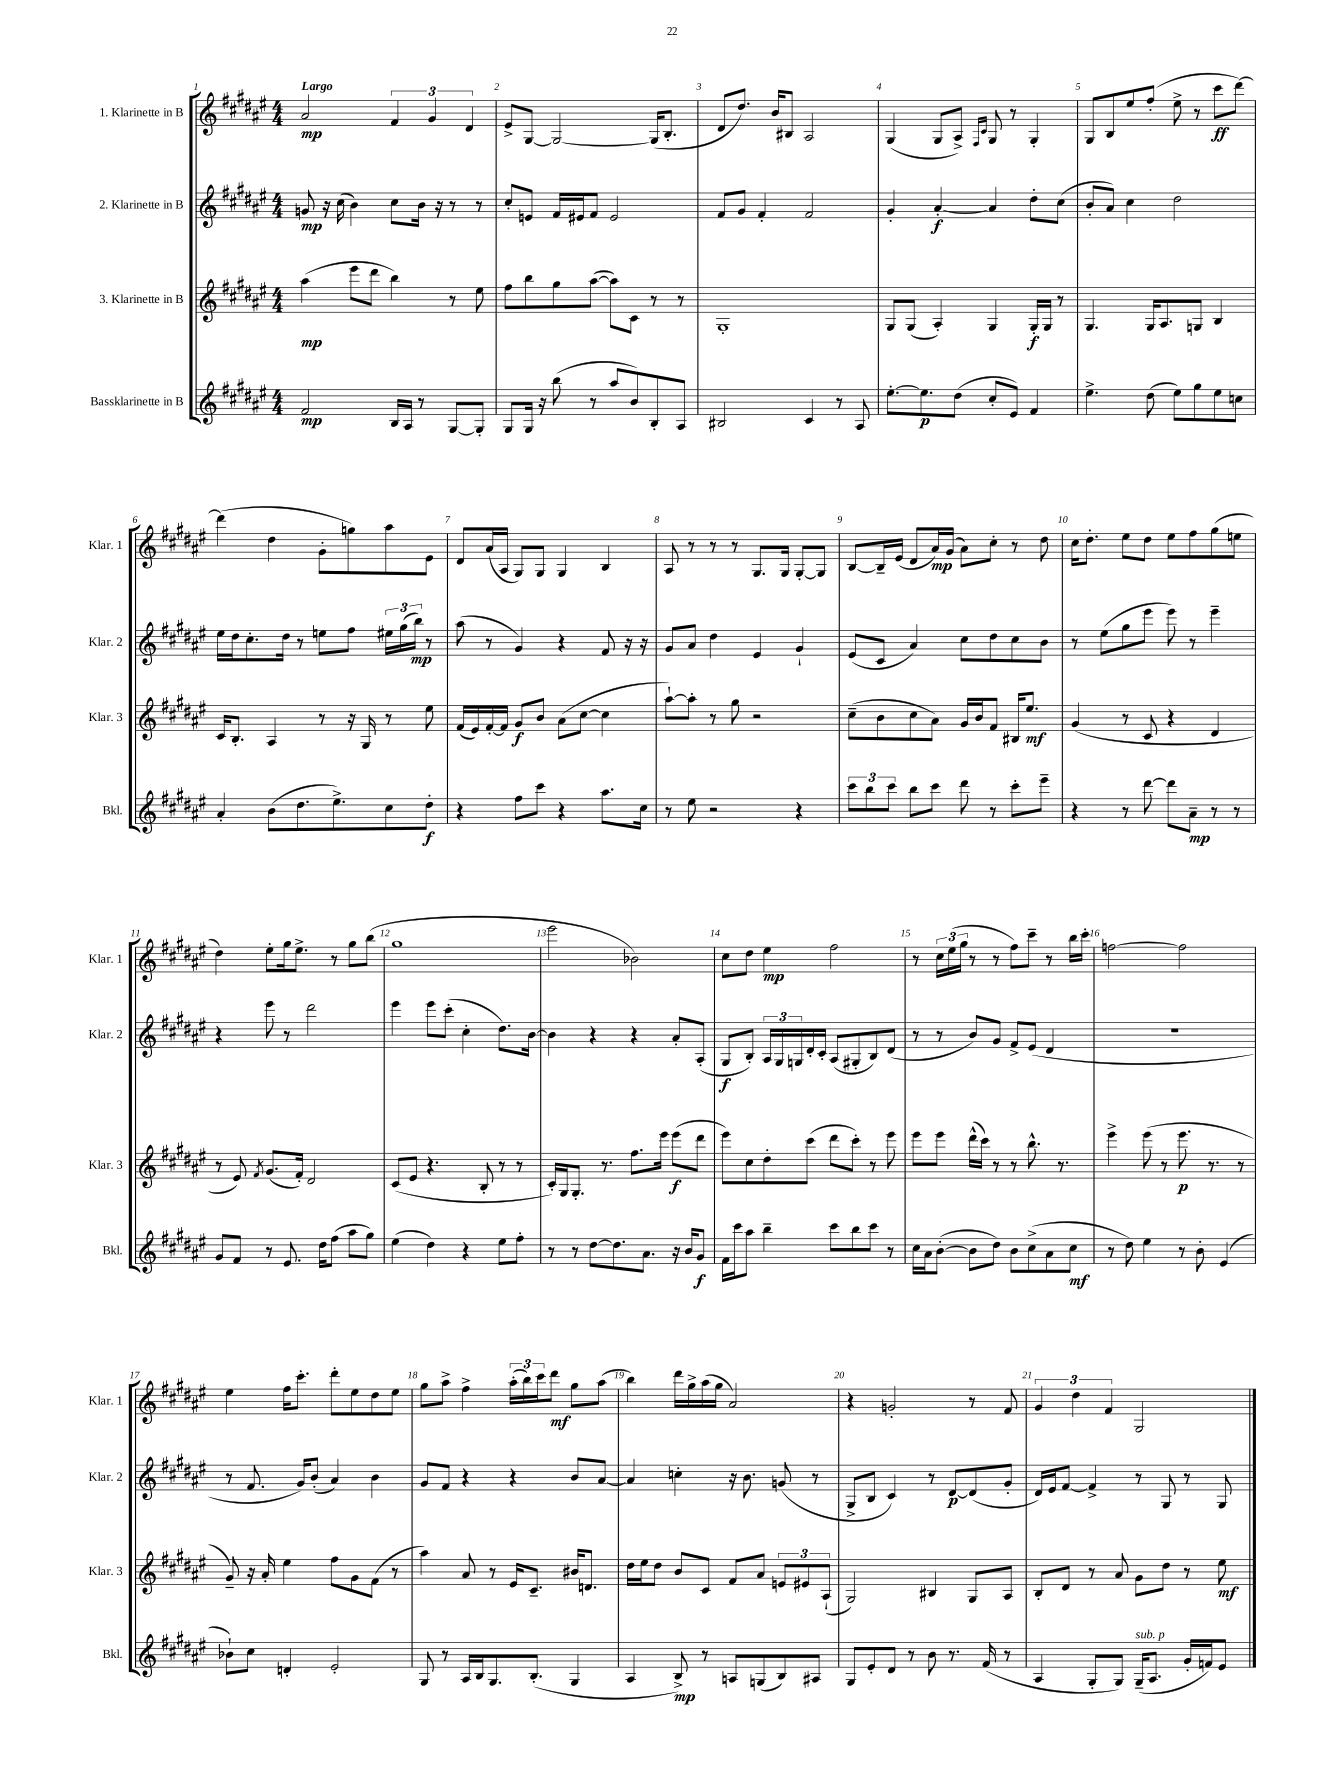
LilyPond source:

<<
\new StaffGroup <<
\new Staff = "s0" \with { instrumentName = "1. Klarinette in B" shortInstrumentName = "Klar. 1" } {
    \clef treble \key fis \major \numericTimeSignature \time 4/4 \tempo "Largo"
    ais'2\mp \tuplet 3/2 { fis'4 gis'4 dis'4 } |
    eis'8-> gis8~ gis2~ gis16( b8.-. |
    dis'8 dis''8.) b'16 bis8 ais2 |
    gis4( gis8 ais8->) \grace { fis16 cis'16 } gis8 r8 gis4-. |
    gis8 b8 eis''8 fis''8-.( eis''8-> r8 cis'''8\ff dis'''8~) |
    dis'''4( dis''4 gis'8-. g''8) ais''8 eis'8 |
    dis'8 ais'16( ais16 gis8) gis8 gis4 b4 |
    ais8 r8 r8 r8 gis8. gis16 gis8~-. gis8 |
    b8~ b16-- eis'16( dis'8 ais'16\mp) gis'16( ais'8) cis''8-. r8 dis''8 |
    cis''16 dis''8.-. eis''8 dis''8 eis''8 fis''8 gis''8( e''8 |
    dis''4) eis''8-. gis''16 eis''8.-> r8 gis''8 b''8( |
    gis''1 |
    eis'''2 bes'2) |
    cis''8 dis''8 eis''4\mp fis''2 |
    r8 \tuplet 3/2 { cis''16 eis''16( gis''16 } r8 r8 fis''8) cis'''8-- r8 b''16 cis'''16-. |
    f''2~ f''2 |
    eis''4 fis''16 cis'''8.-. dis'''8-. eis''8 dis''8 eis''8 |
    gis''8 ais''8-> fis''4-> \tuplet 3/2 { ais''16-.( b''16) cis'''16 } dis'''8\mf gis''8 ais''8( |
    b''4) dis'''16 gis''16-> ais''16( gis''16 ais'2) |
    r4 g'2-. r8 fis'8 |
    \tuplet 3/2 { gis'4 dis''4 fis'4 } gis2 \bar "|." |
}
\new Staff = "s1" \with { instrumentName = "2. Klarinette in B" shortInstrumentName = "Klar. 2" } {
    \clef treble \key fis \major \numericTimeSignature \time 4/4
    g'8\mp r16 cis''16( b'4) cis''8 b'16 r16 r8 r8 |
    cis''8-. e'8 fis'16 eis'16 fis'8 eis'2 |
    fis'8 gis'8 fis'4-. fis'2 |
    gis'4-. ais'4~-.\f ais'4 dis''8-. cis''8( |
    b'8-. ais'8) cis''4 dis''2 |
    eis''16 dis''16 cis''8.-. dis''16 r8 e''8 fis''8 \tuplet 3/2 { eis''16 gis''16( b''16\mp) } r8 |
    ais''8( r8 gis'4) r4 fis'8 r16 r16 |
    gis'8 ais'8 dis''4 eis'4 gis'4-! |
    eis'8( cis'8 ais'4) cis''8 dis''8 cis''8 b'8 |
    r8 eis''8( gis''8 eis'''8 eis'''8) r8 eis'''4-- |
    r4 eis'''8 r8 dis'''2 |
    eis'''4 eis'''8 cis'''8-.( cis''4-. dis''8.) b'16~ |
    b'4 r4 r4 ais'8-. ais8-.( |
    gis8\f b8-.) \tuplet 3/2 { ais16 gis16 g16 } dis'16-. cis'16-. ais8( gis8-. b8) dis'8( |
    r8 r8 b'8) gis'8 fis'8-> eis'8( dis'4 |
    r1 |
    r8 fis'8. gis'16) b'8-.( ais'4) b'4 |
    gis'8 fis'8 r4 r4 b'8 ais'8~ |
    ais'4 c''4-. r16 b'8. g'8( r8 |
    gis8-> b8 cis'4) r8 dis'8~\p dis'8( gis'8-. |
    dis'16) eis'16 fis'8~ fis'4-> r8 gis8 r8 gis8 \bar "|." |
}
\new Staff = "s2" \with { instrumentName = "3. Klarinette in B" shortInstrumentName = "Klar. 3" } {
    \clef treble \key fis \major \numericTimeSignature \time 4/4
    ais''4\mp( eis'''8 dis'''8 b''4) r8 eis''8 |
    fis''8 b''8 gis''8 ais''8~( ais''8) cis'8 r8 r8 |
    gis1-. |
    gis8 gis8( ais4-.) gis4 gis16-.\f gis16 r8 |
    gis4. gis16 ais8. g8 b4 |
    cis'16 b8.-. ais4 r8 r16 gis16 r8 eis''8 |
    fis'16( eis'16) fis'16~-. fis'16 gis'8\f b'8 ais'8( cis''8~ cis''4 |
    ais''8~-!) ais''8-. r8 gis''8 r2 |
    cis''8--( b'8 cis''8 ais'8) gis'16 b'16 fis'8 bis16 eis''8.\mf |
    gis'4( r8 cis'8 r4 dis'4 |
    r8 eis'8) \acciaccatura { fis'8 } gis'8.( fis'16-.) dis'2 |
    cis'8( eis'8 r4. b8-. r8 r8 |
    cis'16-.) gis16 gis8.-. r8. fis''8. eis'''16 eis'''8\f( dis'''8 |
    eis'''8) cis''8 dis''8-. cis'''8( dis'''8 cis'''8-.) r8 eis'''8 |
    eis'''8 eis'''8 dis'''16-^( cis'''16) r8 r8 b''8.-^ r8. |
    eis'''4-> eis'''8( r8 eis'''8.\p r8. r8 |
    gis'8--) r16 ais'16-. eis''4 fis''8 gis'8 fis'8( r8 |
    ais''4) ais'8 r8 eis'16 cis'8.-- bis'16 d'8. |
    dis''16 eis''16 dis''8 b'8 cis'8 fis'8 ais'8 \tuplet 3/2 { e'8 eis'8 ais8-!( } |
    gis2) bis4 gis8 ais8 |
    b8-. dis'8 r8 ais'8 gis'8 dis''8 r8 eis''8\mf \bar "|." |
}
\new Staff = "s3" \with { instrumentName = "Bassklarinette in B" shortInstrumentName = "Bkl." } {
    \clef treble \key fis \major \numericTimeSignature \time 4/4
    fis'2\mp b16 ais16 r8 gis8~ gis8-. |
    gis8 gis16 r16 b''8( r8 ais''8 b'8) b8-. ais8 |
    bis2 cis'4 r8 ais8 |
    eis''8.~-. eis''8.\p dis''8( cis''8-. eis'8) fis'4 |
    eis''4.-> dis''8( eis''8) gis''8 eis''8 c''8 |
    ais'4-. b'8( dis''8. eis''8.->) cis''8 dis''8-.\f |
    r4 fis''8 cis'''8 r4 ais''8. cis''16 |
    r8 eis''8 r2 r4 |
    \tuplet 3/2 { cis'''8 b''8 cis'''8 } b''8 cis'''8 dis'''8 r8 cis'''8-. eis'''8-- |
    r4 r8 dis'''8~ dis'''8 ais'8--\mp r8 r8 |
    gis'8 fis'8 r8 eis'8. dis''16 fis''8( ais''8 gis''8) |
    eis''4( dis''4) r4 eis''8 fis''8-. |
    r8 r8 dis''8~ dis''8. ais'8. r16 b'16 gis'8\f |
    fis'16 cis'''16 ais''8 b''4-- cis'''8 b''8 cis'''8 r8 |
    cis''16 ais'16 b'8~-.( b'8 dis''8) b'8 cis''8->( ais'8 cis''8\mf |
    r8 dis''8) eis''4 r8 b'8-. eis'4( |
    bes'8-!) cis''8 d'4-. eis'2-. |
    gis8 r8 ais16 b16 gis8. b8.-.( gis4 |
    ais4 b8->\mp) r8 a8 g8( b8) ais8 |
    gis8 eis'8-. dis'8 r8 b'8 r8. fis'16( r8 |
    ais4 gis8-. gis8) gis16--^\markup { \italic "sub. p" }( ais8. gis'16-. f'16) eis'8 \bar "|." |
}
>>
>>
\layout { \context { \Score \override BarNumber.break-visibility = ##(#f #t #t) barNumberVisibility = #all-bar-numbers-visible } }
